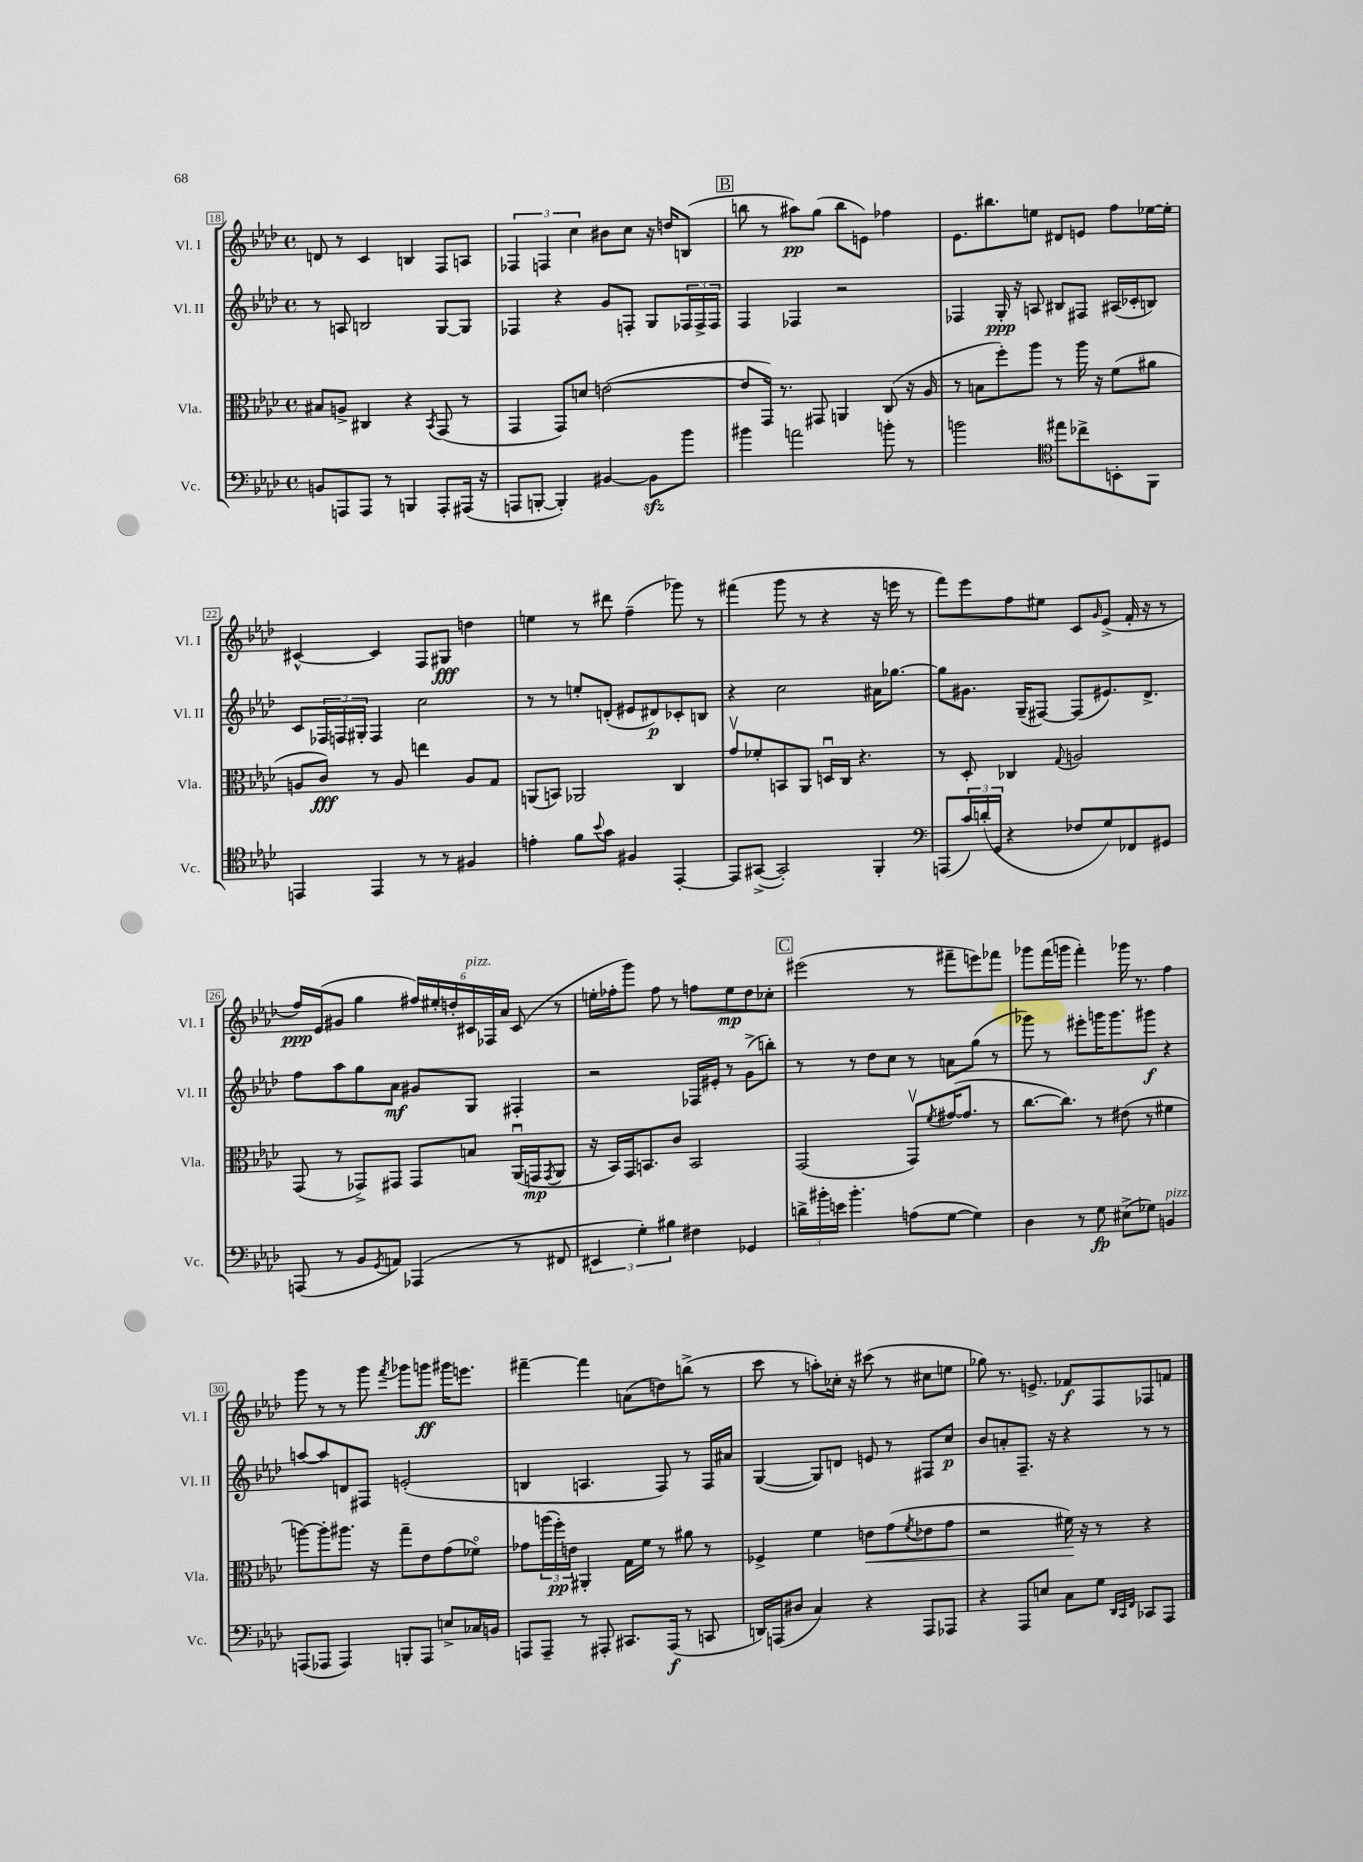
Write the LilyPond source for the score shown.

<<
\new StaffGroup <<
\new Staff = "s0" \with { instrumentName = "Vl. I" shortInstrumentName = "Vl. I" } {
    \clef treble \key aes \major \defaultTimeSignature \time 4/4
    d'8 r8 c'4 b4 f8 a8 |
    \tuplet 3/2 { fes4 f4 c''4 } bis'8 c''8 r16 d''16 b8( |
    \mark \markup { \box "B" } b''8 r8 ais''8\pp) g''8( b''8 e'8) fes''4 |
    ees'8. bis''8. e''8 dis'8 e'8 f''8 ees''16~ ees''16-. |
    cis'4~-^ cis'4 f8 gis8\fff d''4 |
    e''4 r8 dis'''8 f''4--( ges'''8) r8 |
    fis'''4( g'''8 r8 r4 r16 e'''16 r8 |
    f'''8) ees'''8 f''8 eis''8 c'8 \grace { g'16 } ees'8->( f'16-. r16 r8 |
    f''16\ppp) ees'16( gis'8 g''4 \tuplet 6/4 { fis''16) eis''16-. d''16-. cis'16^\markup { \italic "pizz." } fes16 aes'16 } cis'8( r8 |
    e''16-. fes''16-. g'''8) fes''8 r8 f''8 e''8\mp des''8 ces''8-. |
    \mark \markup { \box "C" } eis'''2( r8 fis'''8-- e'''8) fes'''8 |
    ges'''8 f'''16( g'''16 f'''4-.) ges'''16 r8. f''4 |
    g'''8 r8 r8 g'''8 \acciaccatura { f'''8 } ges'''8 g'''8\ff gis'''16 e'''8. |
    fis'''4~-- fis'''4 a'8( d''8) b''8->( r8 |
    c'''8 r8 a''8-.) ces''16-. r16 cis'''8( r8 cis''8 e''8 |
    ges''8) r8. e'8.-> fes'8\f f8 fes8 f'8 \bar "|." |
}
\new Staff = "s1" \with { instrumentName = "Vl. II" shortInstrumentName = "Vl. II" } {
    \clef treble \key aes \major \defaultTimeSignature \time 4/4
    r8 a8 b2 g8~ g8 |
    fes4 r4 g'8 f8-. g8 \tuplet 3/2 { fes16 fes16-> fes16 } |
    \mark \markup { \box "B" } f4 fes4 r2 |
    fes4 g16-.\ppp r16 a8 bis8 fis8 ais16( ces'16-. b8) |
    c'8 \tuplet 3/2 { fes16 f16 gis16-. } f4 c''2 |
    r8 r8 e''8-. d'8-.( eis'8 dis'8\p) ces'8-. b8 |
    r4 c''2 ais'16 ges''8.~ |
    ges''8 gis'8. g16--( fis8~) fis8( eis'8.) des'8.-> |
    f''8 aes''8 g''8 aes'8\mf gis'8 g8 fis4-. |
    r2 fes16 eis'16-. r8 g'8->( b''8-.) |
    \mark \markup { \box "C" } r8 r8 des''8 c''8 r8 a'8 g''8( r8 |
    ges'''8) r8 eis'''8-. g'''16 g'''8. gis'''8\f r4 |
    a''8~ a''8 d'8 fis8 e'2-.( |
    b4 a4. f8) r8 f16 ais'16 |
    g4~( g8) d'8 e'8 r8 fis8 c''8\p |
    bes'8 a'8-. f8.-- r16 r4 r8 r8 \bar "|." |
}
\new Staff = "s2" \with { instrumentName = "Vla." shortInstrumentName = "Vla." } {
    \clef alto \key aes \major \defaultTimeSignature \time 4/4
    bis8 a8-> cis4 r4 \acciaccatura { bes,8 } g,8( r8 |
    g,4 g,8) d'8 e'2~( |
    \mark \markup { \box "B" } e'8 g,16) r8. gis,8 a,4 c8( r16 aes16 |
    r8 b8 f''8-.) aes''8 r8 aes''16 r16 f'8( ais'8 |
    a8 c'8\fff) r8 a8 e''4 a8 g8 |
    a,8( b,8) aes,2 c4 |
    g'8\upbow fes'8-. b,8 aes,8 d16\downbow c16 r4. |
    r8 des8-. ces4 \appoggiatura { g8 } a2 |
    g,8( r8 ges,8->) gis,8 gis,8 b8 aes,16\downbow( g,16\mp \acciaccatura { g,8 } aes,8 |
    r16 bes,16) g,16 b,8. c'8 b,2 |
    \mark \markup { \box "C" } g,2( g,8\upbow) \acciaccatura { f'8 } gis'16~( gis'8. r8 |
    c''8.~ c''8.) r8 eis'8( r8 fis'4 |
    a''8~) a''8-. ais''8. r16 g''8-- ees'8 g'8( fes'8\flageolet) |
    ges'8 \tuplet 3/2 { a''16( f''16-.\pp) e'16 } ais,4-. g16 f'16 r8 ais'8 r8 |
    fes4-> f'4 e'8\< g'8( \acciaccatura { f'8 } ees'8 g'8 |
    r2 fis'16\!) r16 r8 r4 \bar "|." |
}
\new Staff = "s3" \with { instrumentName = "Vc." shortInstrumentName = "Vc." } {
    \clef bass \key aes \major \defaultTimeSignature \time 4/4
    b,8 a,,8 a,,8 r8 b,,4 a,,8-. ais,,16( r16 |
    a,,8 b,,8~-. b,,4-.) bis,4~ bis,8\sfz bes'8 |
    \mark \markup { \box "B" } bis'4 a'2 b'8-. r8 |
    b'2 \clef tenor eis''8 ces''8-> b,8-. f,8 |
    e,4 e,4 r8 r8 fis4 |
    e'4-. f'8 \appoggiatura { bes'8 } g'8 fis4 ees,4~-. |
    ees,8 gis,8~->( gis,2-.) f,4-. |
    \clef bass a,,8( \tuplet 3/2 { c'16) d'16-.( g,16 } r4 fes8 g8) fes,8 gis,8 |
    a,,8( r8 bes,8 \acciaccatura { g,8 } a,8) aes,,4( r8 fis,8 |
    \tuplet 3/2 { eis,4 g4-.) bis4 } fis4 ges,4 |
    \mark \markup { \box "C" } \tuplet 3/2 { d'16-> bis'16-. e'16 } bis'4.-. a8( g8~ g4) |
    des4 r8 g8\fp eis8->( ges8) b,4^\markup { \italic "pizz." } |
    a,,8( aes,,8 aes,,4) b,,8-. aes,,8 e8-> ces16 b,16 |
    a,,8 a,,8-- r8 ais,,8-. cis,8. ais,,16\f( r8 c,8 |
    d,16) a,,16( dis8 c4) r4 a,,8 aes,,8 |
    r4 aes,,8 e8 c8 g8 \grace { des,32 c,32 f,32 } ces,8 aes,,8 \bar "|." |
}
>>
>>
\layout { \context { \Score currentBarNumber = #18 \override BarNumber.stencil = #(make-stencil-boxer 0.1 0.3 ly:text-interface::print) } }
